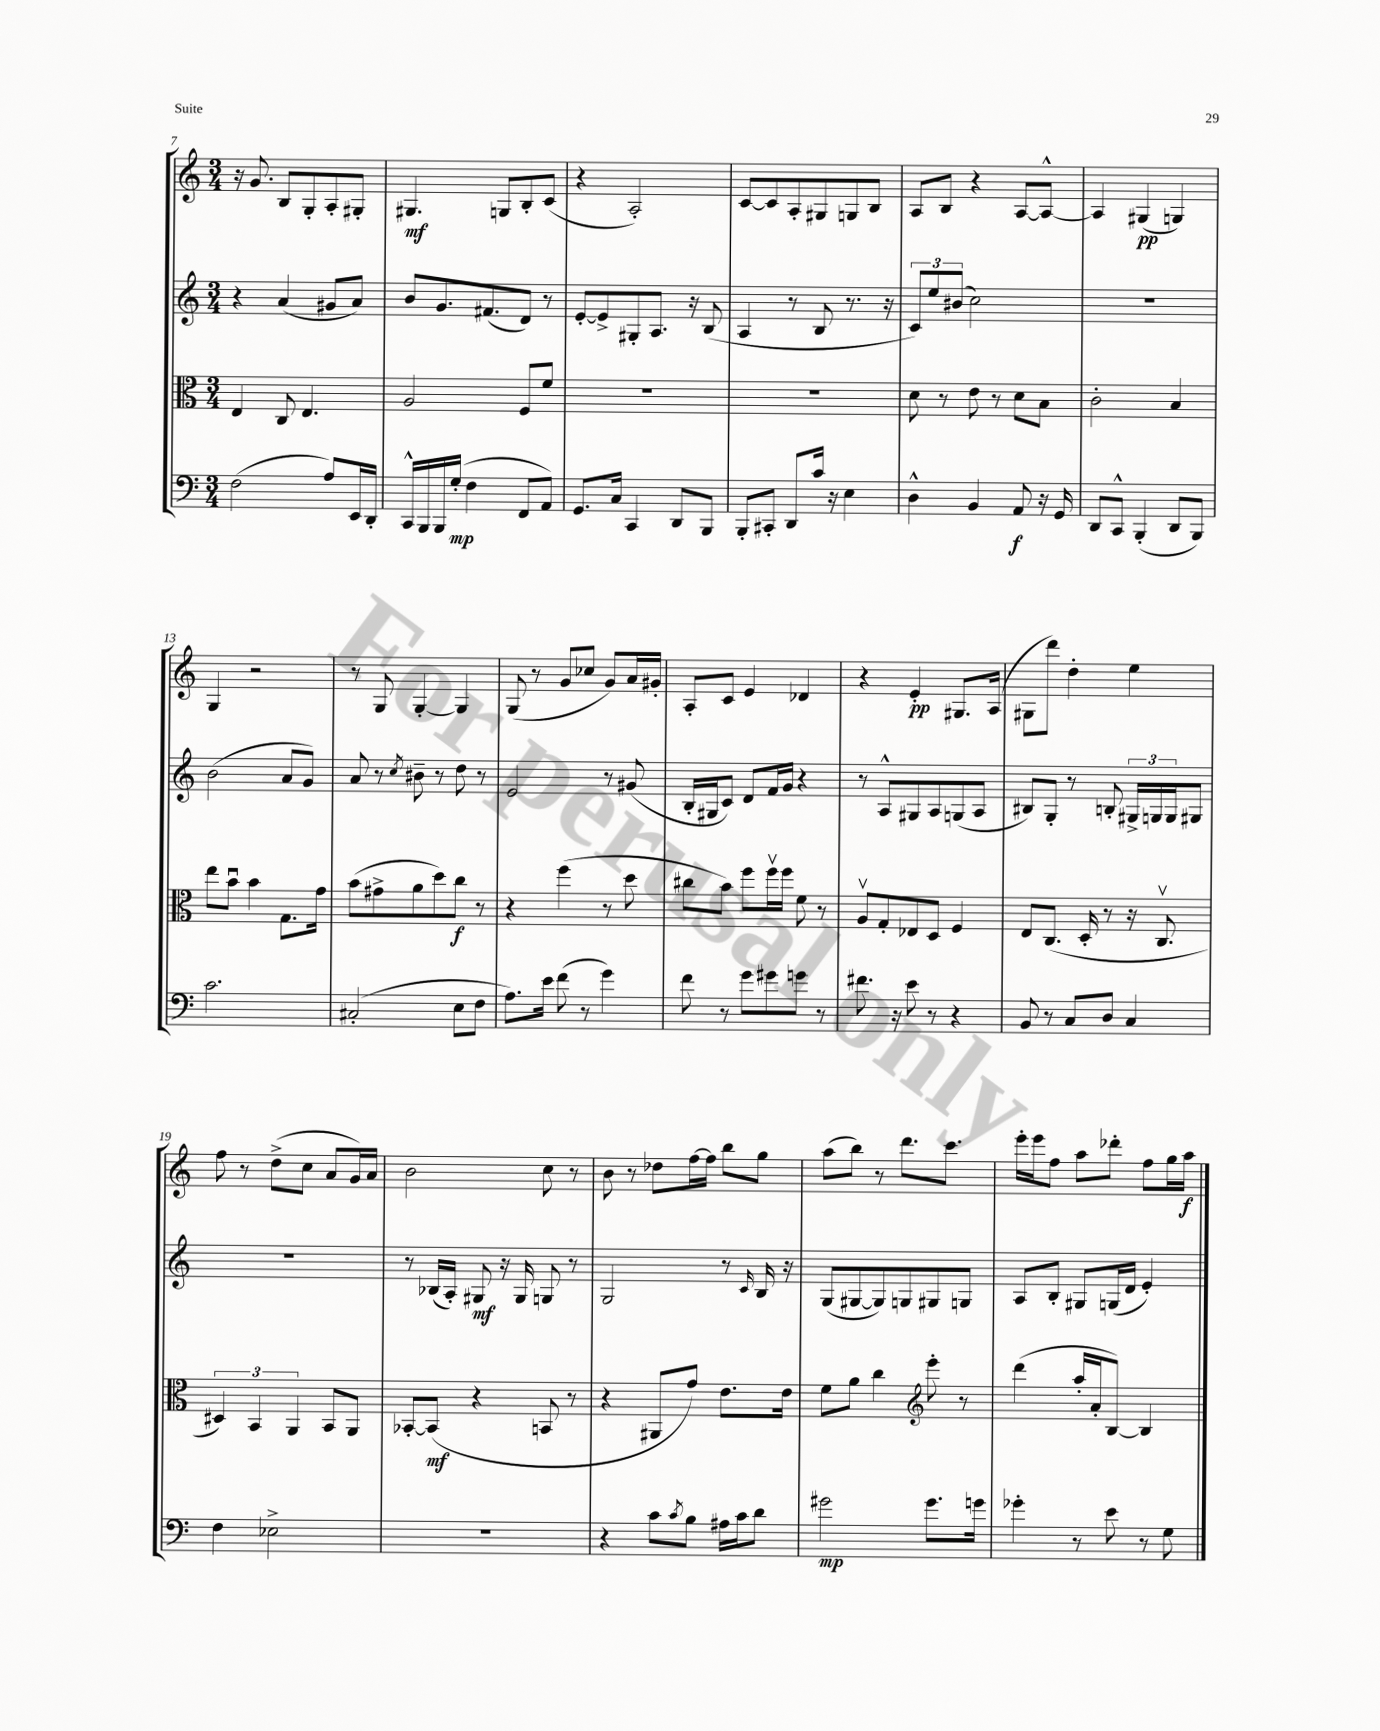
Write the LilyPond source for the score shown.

<<
\new StaffGroup <<
\new Staff = "s0" {
    \clef treble \key c \major \numericTimeSignature \time 3/4
    r16 g'8. b8 g8-. a8-. gis8-. |
    gis4.\mf g8 b8-. c'8( |
    r4 a2-.) |
    c'8~ c'8 a8-. gis8 g8 b8 |
    a8 b8 r4 a8~ a8~-^ |
    a4 gis4\pp( g4) |
    g4 r2 |
    r8 g8 g4~-. g4 |
    g8( r8 g'8 ces''8 g'8) a'16 gis'16-. |
    a8-. c'8 e'4 des'4 |
    r4 e'4-.\pp gis8. a16( |
    gis8 d'''8) d''4-. e''4 |
    f''8 r8 d''8->( c''8 a'8 g'16) a'16 |
    b'2 c''8 r8 |
    b'8 r8 des''8 f''16~ f''16 b''8 g''8 |
    a''8( b''8) r8 d'''8. c'''8. |
    e'''16-. e'''16 f''8 a''8 des'''8-. f''8 g''16 a''16\f \bar "|." |
}
\new Staff = "s1" {
    \clef treble \key c \major \numericTimeSignature \time 3/4
    r4 a'4( gis'8 a'8) |
    b'8 g'8. fis'8.( d'8) r8 |
    e'8~-. e'8-> gis8-. a8. r16 b8( |
    a4 r8 b8 r8. r16 |
    \tuplet 3/2 { c'8) e''8 bis'8( } c''2) |
    R2. |
    b'2( a'8 g'8) |
    a'8 r8 \acciaccatura { c''8 } bis'8-- r8 d''8 r8 |
    e'2 r8 gis'8( |
    b16-. gis16 c'8) d'8 f'16 g'16 r4 |
    r8 a8-^ gis8 a8 g8( a8 |
    bis8) g8-. r8 b8-. \tuplet 3/2 { gis16-> g16 g16 } gis8 |
    R2. |
    r8 bes16( a16-.) gis8\mf r16 gis16 g8 r8 |
    g2 r8 \grace { c'16 } b16 r16 |
    g8( gis8~ gis8) g8 gis8 g8 |
    a8 b8-. gis8 g16( d'16 e'4-.) \bar "|." |
}
\new Staff = "s2" {
    \clef alto \key c \major \numericTimeSignature \time 3/4
    e4 c8 e4. |
    a2 f8 f'8 |
    R2. |
    R2. |
    d'8 r8 e'8 r8 d'8 b8 |
    c'2-. b4 |
    e''8 b'8\downbow b'4 g8. g'16 |
    b'8( gis'8-> a'8 d''8) c''8\f r8 |
    r4 f''4( r8 d''8 |
    cis''8 b'8) f''8 f''16\upbow f''16 f'8 r8 |
    a8\upbow g8-. ees8 d8 f4 |
    e8 c8.( d16-. r8 r16 c8.\upbow |
    \tuplet 3/2 { dis4) b,4 a,4 } b,8 a,8 |
    bes,8~-. bes,8\mf( r4 b,8 r8 |
    r4 ais,8 g'8) e'8. e'16 |
    f'8 a'8 c''4 \clef treble e'''8-. r8 |
    d'''4( a''16-. a'16-. b8~) b4 \bar "|." |
}
\new Staff = "s3" {
    \clef bass \key c \major \numericTimeSignature \time 3/4
    f2( a8) e,16 d,16-. |
    c,16-^ b,,16 b,,16 g16-.\mp( f4 f,8 a,8) |
    g,8. c16 c,4 d,8 b,,8 |
    b,,8-. cis,8-. d,8 c'16 r16 e4 |
    d4-^ b,4 a,8\f r16 g,16 |
    d,8 c,8-^ b,,4-.( d,8 b,,8) |
    c'2. |
    cis2-.( e8 f8 |
    a8.) e'16 f'8( r8 g'4) |
    f'8 r8 g'8 gis'8 g'8 r8 |
    fis'8. r16 e'8 r8 r4 |
    b,8 r8 c8 d8 c4 |
    f4 ees2-> |
    R2. |
    r4 c'8 \acciaccatura { c'8 } b8 ais16 c'16 d'8 |
    gis'2\mp gis'8. g'16 |
    ges'4-. r8 e'8 r8 g8 \bar "|." |
}
>>
>>
\layout { \context { \Score currentBarNumber = #7 } }
